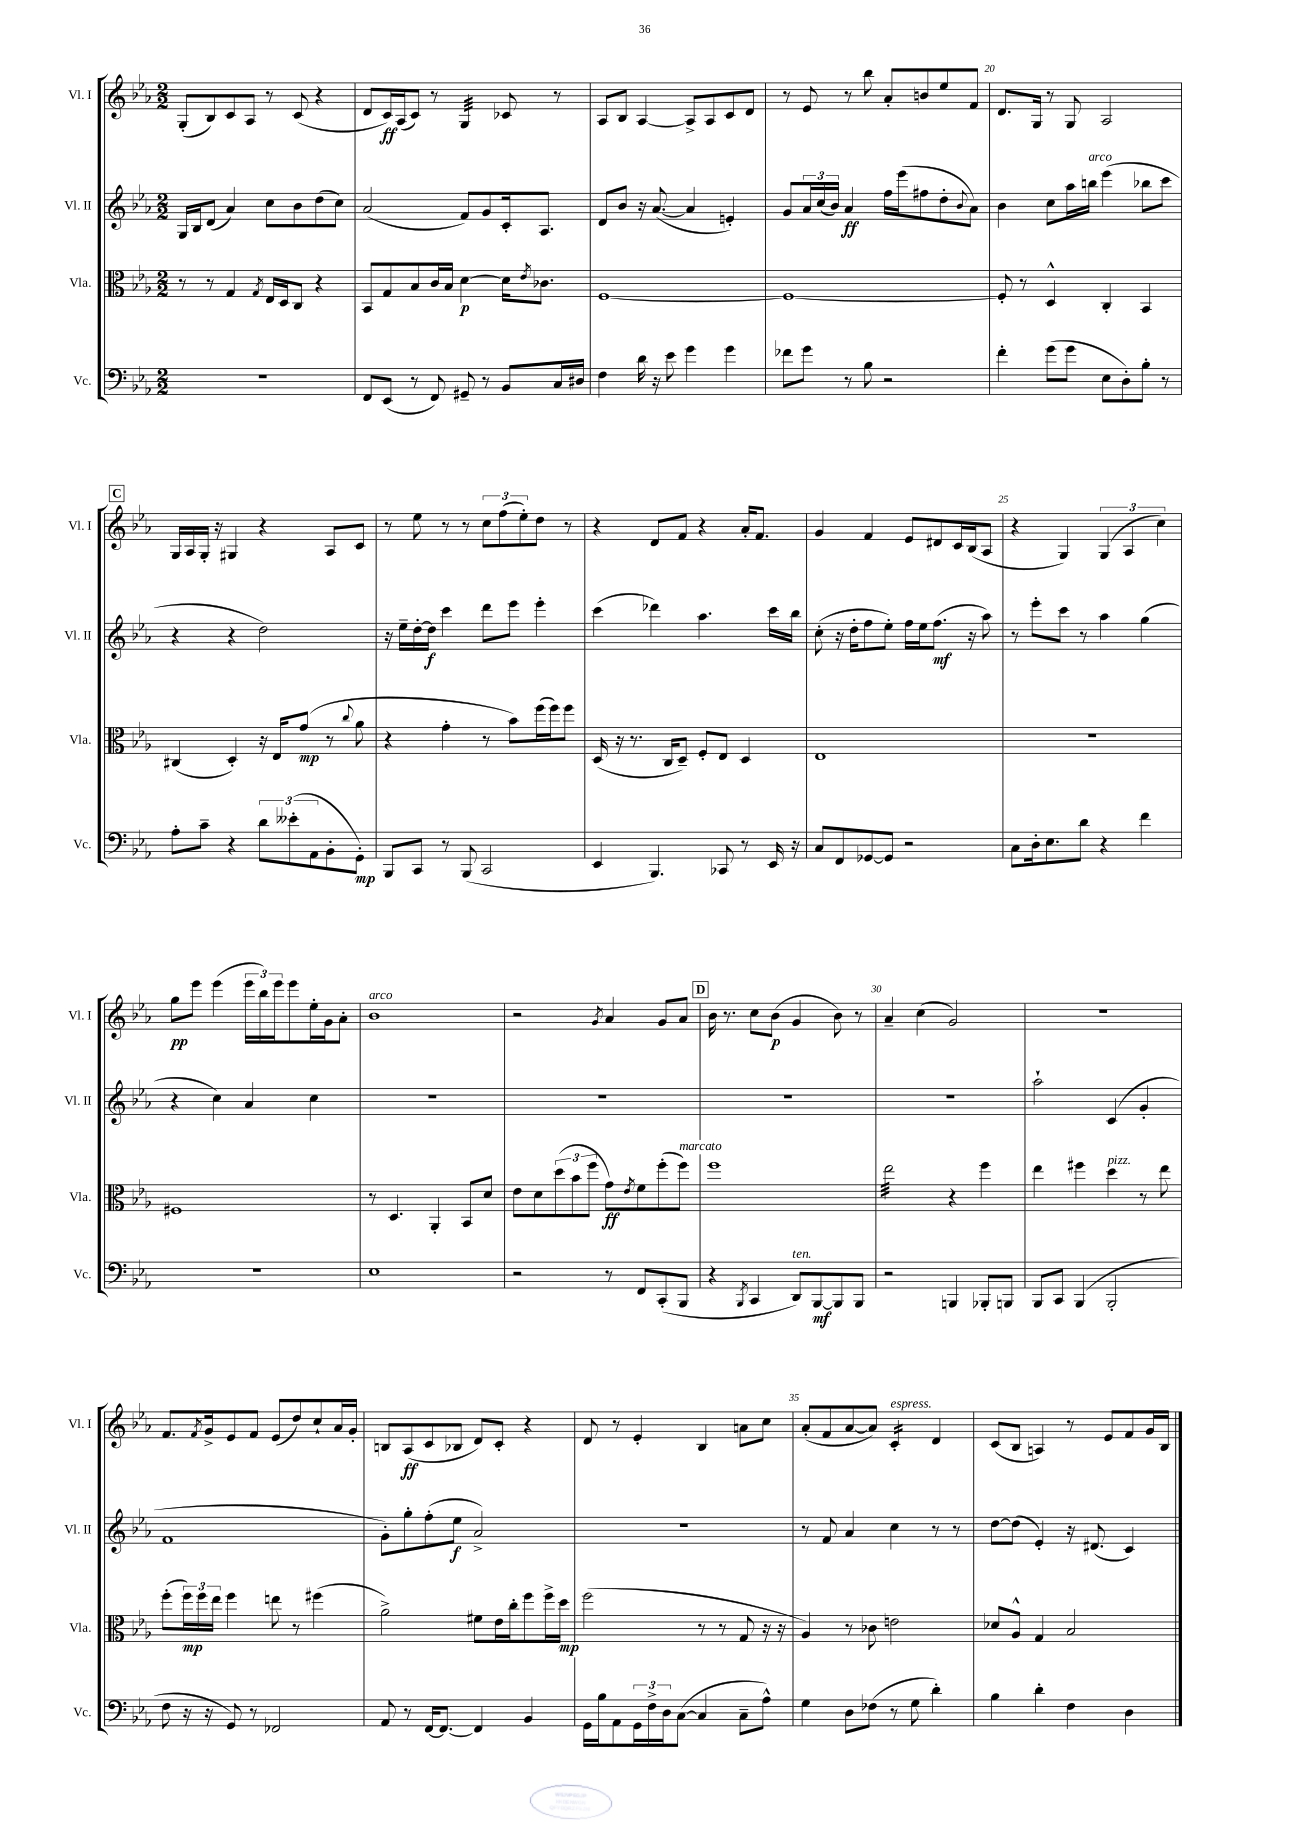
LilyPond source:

<<
\new StaffGroup <<
\new Staff = "s0" \with { instrumentName = "Vl. I" shortInstrumentName = "Vl. I" } {
    \clef treble \key ees \major \numericTimeSignature \time 2/2
    g8-.( bes8) c'8 aes8 r8 c'8( r4 |
    d'8 c'16\ff) aes16( c'8) r8 g4:32 ces'8 r8 |
    aes8 bes8 aes4~ aes8-> aes8 c'8 d'8 |
    r8 ees'8 r8 bes''8 aes'8-. b'8 ees''8 f'8 |
    d'8. g16 r8 g8 aes2 |
    \mark \markup { \box "C" } g16 aes16 g16-. r16 gis4 r4 aes8 c'8 |
    r8 ees''8 r8 r8 \tuplet 3/2 { c''8 f''8( ees''8-.) } d''8 r8 |
    r4 d'8 f'8 r4 aes'16-. f'8. |
    g'4 f'4 ees'8 dis'8 c'16 bes16( aes8 |
    r4 g4) \tuplet 3/2 { g4( aes4 c''4) } |
    g''8\pp ees'''8 ees'''4( \tuplet 3/2 { ees'''16 bes''16) ees'''16 } ees'''8 ees''16-. g'16 aes'8-. |
    bes'1^\markup { \italic "arco" } |
    r2 \acciaccatura { g'8 } aes'4 g'8 aes'8 |
    \mark \markup { \box "D" } bes'16 r8. c''8 bes'8\p( g'4 bes'8) r8 |
    aes'4-- c''4( g'2) |
    R1 |
    f'8. \acciaccatura { f'8 } g'16-> ees'8 f'8 ees'8( d''8) c''8-! aes'16 g'16-. |
    b8 aes8\ff( c'8 bes8 d'8) c'8-. r4 |
    d'8 r8 ees'4-. bes4 a'8 c''8 |
    aes'8-.( f'8 aes'8~ aes'8) c'4:16-.^\markup { \italic "espress." } d'4 |
    c'8( bes8 a4) r8 ees'8 f'8 g'16 bes16 \bar "|." |
}
\new Staff = "s1" \with { instrumentName = "Vl. II" shortInstrumentName = "Vl. II" } {
    \clef treble \key ees \major \numericTimeSignature \time 2/2
    g16 bes16 d'8( aes'4) c''8 bes'8 d''8( c''8) |
    aes'2( f'8) g'8 c'16-. aes8. |
    d'8 bes'8 r16 aes'8.~( aes'4 e'4-.) |
    g'8 \tuplet 3/2 { aes'16 c''16( bes'16) } aes'4\ff f''16 ees'''16( fis''8 d''8-. \appoggiatura { bes'8 } aes'8) |
    bes'4 c''8 aes''16 b''16^\markup { \italic "arco" } ees'''4( bes''8 c'''8 |
    \mark \markup { \box "C" } r4 r4 d''2) |
    r16 ees''16-- d''16~-. d''16\f c'''4 d'''8 ees'''8 ees'''4-. |
    c'''4( des'''4) aes''4. c'''16 bes''16 |
    c''8-.( r16 d''16-. f''8 ees''8-.) f''16 ees''16 f''8.\mf( r16 aes''8) |
    r8 ees'''8-. c'''8 r8 aes''4 g''4( |
    r4 c''4) aes'4 c''4 |
    R1 |
    R1 |
    \mark \markup { \box "D" } R1 |
    R1 |
    aes''2-! c'4( g'4-. |
    f'1 |
    g'8-.) g''8-. f''8-.( ees''8\f aes'2->) |
    R1 |
    r8 f'8 aes'4 c''4 r8 r8 |
    d''8~ d''8( ees'4-.) r16 dis'8.( c'4) \bar "|." |
}
\new Staff = "s2" \with { instrumentName = "Vla." shortInstrumentName = "Vla." } {
    \clef alto \key ees \major \numericTimeSignature \time 2/2
    r8 r8 g4 \acciaccatura { g8 } ees16 d16 c8 r4 |
    bes,8 g8 bes8 c'16 bes16 d'4~\p d'16 \acciaccatura { ees'8 } ces'8. |
    f1~ |
    f1~ |
    f8-. r8 d4-^ c4-. bes,4 |
    \mark \markup { \box "C" } cis4( d4-.) r16 ees16 g'8\mp( r8 \appoggiatura { c''8 } aes'8 |
    r4 g'4-. r8 bes'8) f''16( f''16) f''8 |
    d16( r16 r8. c16 d8--) f8-. ees8 d4 |
    ees1 |
    R1 |
    fis1 |
    r8 d4. aes,4-. bes,8 d'8 |
    ees'8 d'8 \tuplet 3/2 { d''8( bes'8 f''8 } g'8\ff) \acciaccatura { ees'8 } f'8 f''8-.( f''8^\markup { \italic "marcato" }) |
    \mark \markup { \box "D" } f''1 |
    ees''2:32 r4 f''4 |
    ees''4 fis''4 d''4^\markup { \italic "pizz." } r8 ees''8 |
    f''8-.( \tuplet 3/2 { f''16\mp) f''16 ees''16 } f''4 e''8 r8 fis''4( |
    aes'2->) fis'8 ees'16 c''16-. f''8 f''16-> d''16\mp |
    f''2( r8 r8 g8 r16 r16 |
    aes4) r8 ces'8 e'2 |
    des'8 aes8-^ g4 bes2 \bar "|." |
}
\new Staff = "s3" \with { instrumentName = "Vc." shortInstrumentName = "Vc." } {
    \clef bass \key ees \major \numericTimeSignature \time 2/2
    R1 |
    f,8 ees,8( r8 f,8) gis,8-- r8 bes,8 c16 dis16 |
    f4 d'16 r16 ees'8 g'4 g'4 |
    fes'8 g'8 r8 bes8 r2 |
    f'4-. g'8( g'8 ees8 d8-.) bes8-. r8 |
    \mark \markup { \box "C" } aes8-. c'8-- r4 \tuplet 3/2 { d'8 eeses'8-.( aes,8 } bes,8-. g,8-.\mp) |
    bes,,8 c,8 r8 bes,,8( c,2 |
    ees,4 bes,,4.) ces,8 r8 ees,16 r16 |
    c8 f,8 ges,8~ ges,8 r2 |
    c8 d16-. ees8. d'8 r4 f'4 |
    R1 |
    ees1 |
    r2 r8 f,8 c,8-.( bes,,8 |
    \mark \markup { \box "D" } r4 \acciaccatura { bes,,8 } c,4 d,8^\markup { \italic "ten." }) bes,,8~\mf bes,,8 bes,,8 |
    r2 b,,4 bes,,8-. b,,8 |
    bes,,8 c,8 bes,,4( bes,,2-. |
    f8 r16 r16 g,8) r8 fes,2 |
    aes,8 r8 f,16~ f,8.~ f,4 bes,4 |
    g,16 bes16 aes,8 \tuplet 3/2 { g,16 f16-> d16 } c8~( c4 c8-- aes8-^) |
    g4 d8 fes8( r8 g8 d'4-.) |
    bes4 d'4-. f4 d4 \bar "|." |
}
>>
>>
\layout { \context { \Score currentBarNumber = #16 \override BarNumber.break-visibility = ##(#f #t #t) barNumberVisibility = #(every-nth-bar-number-visible 5) } }
